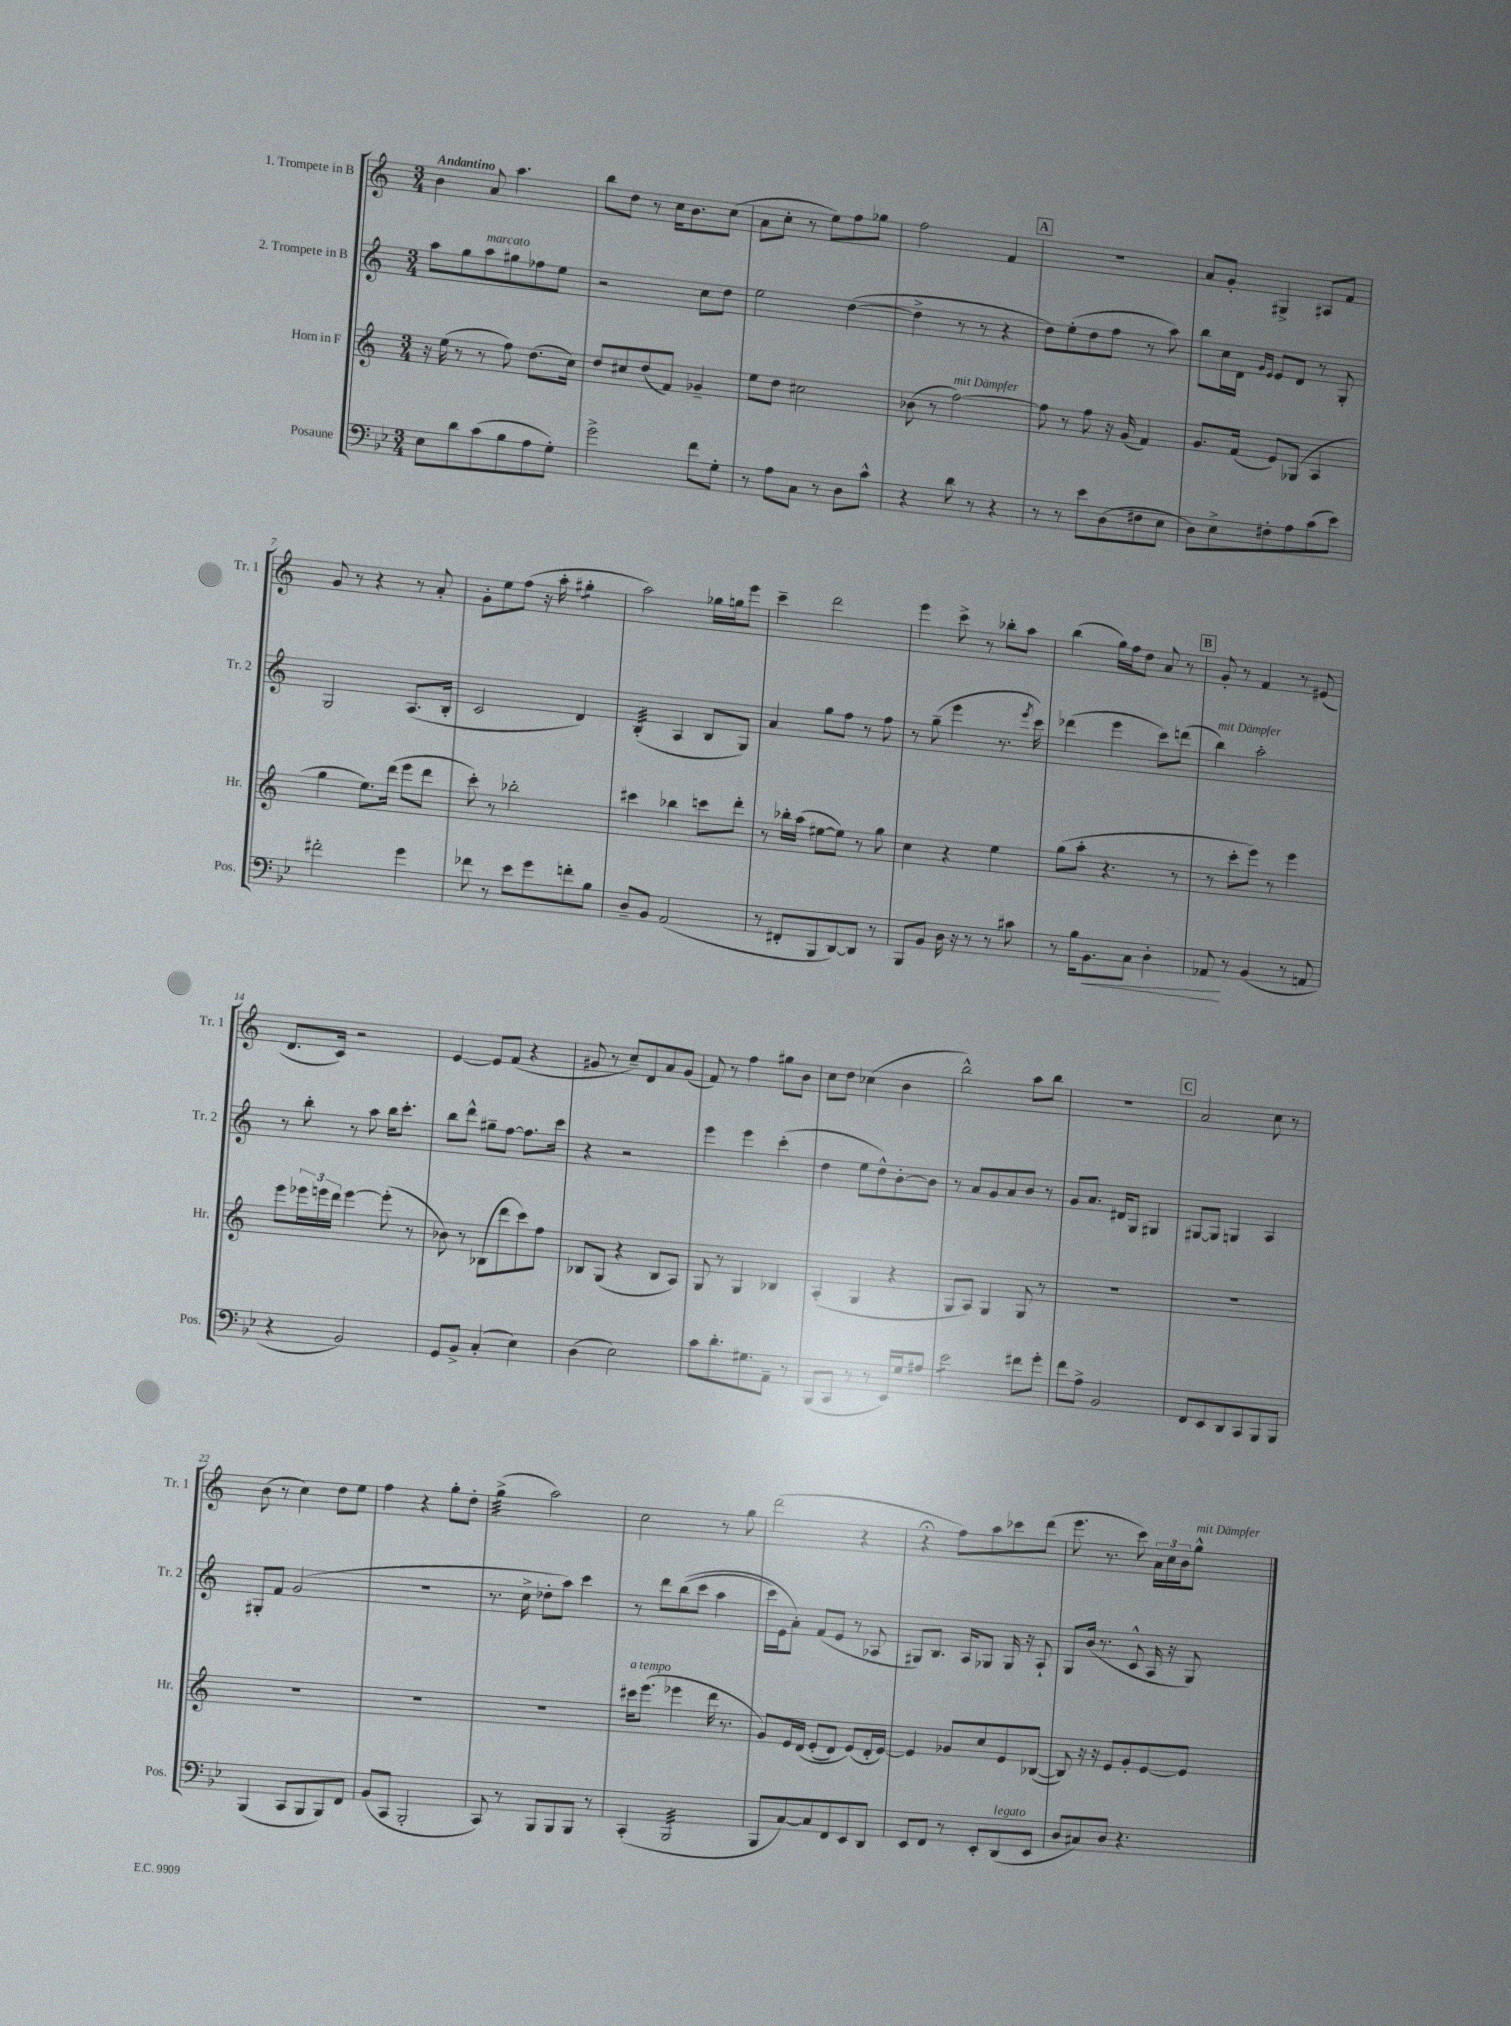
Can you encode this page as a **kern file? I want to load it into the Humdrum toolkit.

**kern	**kern	**kern	**kern
*staff4	*staff3	*staff2	*staff1
*clefF4	*clefG2	*clefG2	*clefG2
*k[b-e-]	*k[]	*k[]	*k[]
*M3/4	*M3/4	*M3/4	*M3/4
8E-\L	16r	8aa\L	4b\
.	(16ee\	.	.
8d\	8r	8gg\	.
(8c\	8r	8aa\	8a/
8B-\	8ff\)	8gg#\	4.aa\
8A\	(8.dd\L	8ff-\	.
8G'\J)	.	8ee\J	.
.	16cc\Jk)	.	.
=	=	=	=
2g^\	8dd/L	2r	8bb\L
.	8cc#/	.	8dd\J
.	(8dd/	.	8r
.	8f/J)	.	16cc\LK
.	.	.	8.b\
8f\L	4g-~/	8cc\L	.
8G'\J	.	8dd\J	(8cc\J
=	=	=	=
8r	8ee\L	2ee\	8a\L
8A\L	8dd\J	.	8cc'\J
8C\J	2cc#\	.	8r
8r	.	.	8ee\L)
8D\L	.	([4dd\	8ff\
8c^^\J	.	.	8gg-\J
=	=	=	=
4r	(8b-\	4dd^\]	2ff\
.	8r	.	.
8d\	[2ff\)	8r	.
8r	.	8r	.
4r	.	4r	4f/
=	=	=	=
8r	8ff\]	8dd\L)	2.r
8r	8r	(8ee'\	.
8e-\L	8ff\	8dd\	.
(8D\	16r	8ff\J	.
.	(16g/	.	.
8F#\	4f/)	8r	.
8E-\J	.	8aa\)	.
=	=	=	=
8D\L)	8.g/L	8bb\L	8a/L
8E-^\	.	16cc\L	8g'/J
.	(16f/Jk	16d\JJ	.
.	.	16qqg/LL	.
.	.	16qqe/JJ	.
8F#'\	8e/L)	8e/L	4G#^/
8A\	(8G-/J	8d/J	.
(8c\	4A/	8r	8A#/L
8e-\J)	.	8G'/	8f/J
=	=	=	=
2f#'\	4gg\	2G/	8g/
.	.	.	8r
.	8.ee\L)	.	4r
.	(16ddd\Jk	.	.
4g\	8eee\L	(8.A/L	8r
.	8ddd\J	.	8a'/
.	.	16B'/Jk	.
=	=	=	=
8f-\	8ccc'\)	2c/	8g'\L
8r	8r	.	8ee\
8e-\L	2bb-'\	.	(8ff\J
8g\	.	.	16r
.	.	.	16aa'\
8f'\	.	4d/)	4gg#'\
8B-\J	.	.	.
=	=	=	=
8D~/L	4ccc#\	(4B'/	2aa\)
8BB-/J	.	.	.
(2AA/	4bb-\	4A/	.
.	8ccc\L	8B/L	16gg-\LL
.	.	.	16gg\J
.	8ddd'\J	8G/J)	8eee\J
=	=	=	=
8r	8r	4a/	4ccc~\
8FF#'/L	16bb-'\LL	.	.
.	(16aa\JJ	.	.
8BBB-/	[8ee#\L	8gg\L	2ddd\
[8DD/)	8ee#\]J)	8ff\J	.
8DD/]J	8r	8r	.
8r	8gg\	8ff\	.
=	=	=	=
8BBB-/L	4cc\	8r	4eee\
8BB-/J	.	(8gg~\	.
16D\	4r	4eee\	8ccc^\
16r	.	.	.
8r	.	.	8r
8r	4ee\	8.r	8bb-'\L
8c#\	.	.	8aa\J
.	.	8qeee/	.
.	.	16ccc\)	.
=	=	=	=
8r	(8gg\L	(4ddd-\	(4bb\
16B-\LK	8aa'\J	.	.
8.BB-\	.	.	.
.	4.r	4eee\	16gg\LL)
.	.	.	16ff\J
8C\J	.	.	8dd\J
4D'\	.	8ccc\L)	8a/
.	8r	(8ddd\J	8r
=	=	=	=
8AA-/	8r	4bb\)	8g'/
8r	8ccc'\L	.	8r
(4BB-/	8eee\J)	2aa'\	4f/
.	8r	.	.
8r	4eee\	.	8r
8AA/	.	.	(8e#/
=	=	=	=
4r	8eee\L	8r	8.d/L
.	24eee-\L	8bb'\	.
.	24eee\	.	.
.	.	.	16c/Jk)
.	24ddd\JJ	.	.
2BB-/)	[4eee\	8r	2r
.	.	8aa\	.
.	(8eee'\]	16bb\LK	.
.	.	8.ccc'\J	.
.	8r	.	.
=	=	=	=
8GG/L	8b-\)	8bb\L	[4e/
8BB-^/J	8r	8ddd^^\J	.
(4C'/	(8B-\L	8gg#~\L	8e/]L
.	8ddd\	[8ff\J	(8f/J
4E-\)	8ccc\)	8.ff\]L	4r
.	8ff\J	.	.
.	.	16ccc\Jk	.
=	=	=	=
(4D\	8B-/L	4r	8g#/
.	(8G/J	.	8r
2E-\)	4r	2r	8cc~/L)
.	.	.	8d/
.	8B-/L	.	8a/
.	8A/J)	.	(8g#/J
=	=	=	=
8c\L	8G/	4eee\	8f/)
8.d'\	8r	.	8r
.	4G/	4eee\	4ff\
8.G#\	.	.	.
8AA~\J	4B-/	(4ccc'\	8gg#\L
8r	.	.	8b\J
=	=	=	=
(8BBB-/L	(4A'/	4dd\	8cc\L
8CC/J	.	.	8dd\J
8r	4G/	8ee\L	(4cc-\
8r	.	8dd^^\)	.
16EE-/LL)	4r	[8b'\	4b\
16G/J	.	.	.
8A#/J	.	8b\]J	.
=	=	=	=
2e-\	8G/L	8r	2bb^^\)
.	8A/J)	8a/L	.
.	4G/	8g/	.
.	.	8a/	.
8f#\L	8G/	8b/J	8aa\L
8g'\J	8r	8r	8bb\J
=	=	=	=
8f\L	2.r	8g/L	2.r
8A^\J	.	8.a/J	.
2BB-/	.	.	.
.	.	16d#/LK	.
.	.	8G/J	.
.	.	4G#/	.
=	=	=	=
8FF/L	2.r	[8G#/L	2a/
8EE-/	.	8G#/]J	.
8DD/	.	4G/	.
8CC/	.	.	.
8BBB-/	.	4A/	8cc\
8BBB-/J	.	.	8r
=	=	=	=
(4BBB-/	2.r	8G#'/L	(8b\
.	.	8f/J	8r
8CC/L	.	(2g/	4cc\)
8BBB-/	.	.	.
8BBB-/)	.	.	8dd\L
8FF/J	.	.	8ee\J
=	=	=	=
(8BB-/L	2.r	2.r	4ff\
8CC/J	.	.	.
2BBB-'/	.	.	4r
.	.	.	8gg'\L
.	.	.	8dd'\J
=	=	=	=
8CC/)	2.r	8.r	(4gg^\
8r	.	.	.
.	.	16cc^\	.
8BBB-/L	.	8dd-'\L	2aa\)
8BBB-/	.	8aa\J)	.
8BBB-/J	.	4ccc\	.
8r	.	.	.
=	=	=	=
(4CC'/	16ccc#\LK	8r	2cc\
.	(8.eee\J	.	.
.	.	8ddd\L	.
2BBB-/	4eee-\	&((8bb\	.
.	.	8ccc\J	.
.	16ddd\	4aa\	8r
.	8.r	.	.
.	.	.	8gg\
=	=	=	=
8BBB-/L	8g/L)	16ccc\LL)	(2ddd\
.	.	16e\J	.
[8C/)	16e/L	8a'\J&)	.
.	&(16d/JJ	.	.
8C/]	(8e'/L	(8f/L	.
8FF/	8d/J)	8e/J	.
8EE-/	(8e/L&)	8r	4r
8DD/J	16d'/L	8A-/	.
.	[16e/JJ)	.	.
=	=	=	=
8EE-/L	4e/]	8G#/L)	4r;
8FF/J	.	8.B/J	.
8r	8g-/L	.	8ff\L)
.	.	16A/LK	.
8EE-'/L	8cc/	8G-/J	8aa\
(8DD/	8e/	16G-/	8ccc-\
.	.	16r	.
8EE-/J	([8B-/J	8A`/	(8ddd\J
=	=	=	=
8D/L	8B-/])	8G/L	8.eee\
8C#/)	16r	(16b/Jk	.
.	16r	8.r	8.r
8D/J	8e/L	.	.
4.r	8g'/	8c^^/	8ccc\)
.	[8e/	16A/	24a\LL
.	.	.	24cc\
.	.	16r	.
.	.	.	24b\J
.	8e/]J	8G/)	8gg^^\J
==	==	==	==
*-	*-	*-	*-
